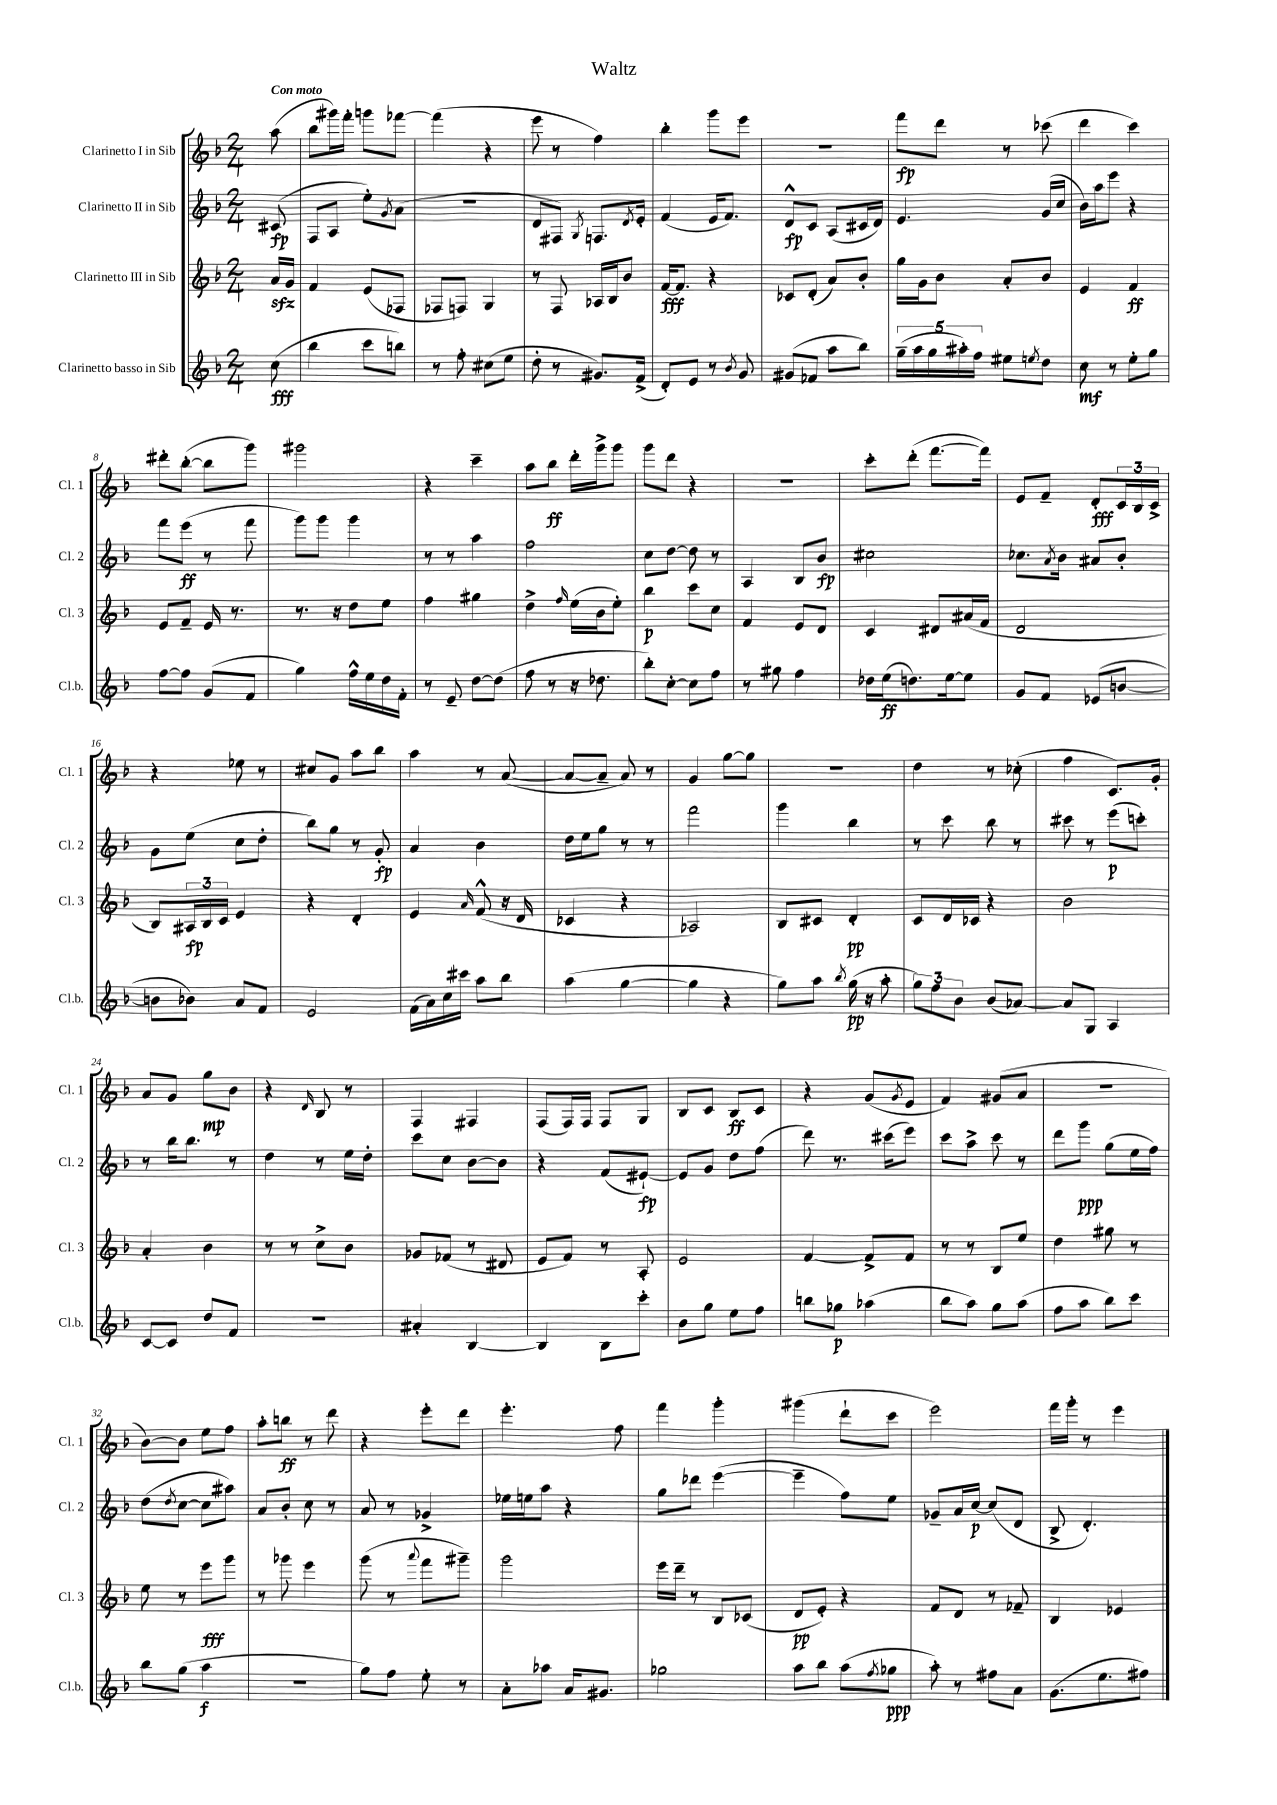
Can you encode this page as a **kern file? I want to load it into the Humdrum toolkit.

**kern	**dynam	**kern	**dynam	**kern	**dynam	**kern	**dynam
*part4	*part4	*part3	*part3	*part2	*part2	*part1	*part1
*staff4	*staff4	*staff3	*staff3	*staff2	*staff2	*staff1	*staff1
*I"Clarinetto basso in Sib	*	*I"Clarinetto III in Sib	*	*I"Clarinetto II in Sib	*	*I"Clarinetto I in Sib	*
*I'Cl.b.	*	*I'Cl. 3	*	*I'Cl. 2	*	*I'Cl. 1	*
*clefG2	*	*clefG2	*	*clefG2	*	*clefG2	*
*k[b-]	*	*k[b-]	*	*k[b-]	*	*k[b-]	*
*M2/4	*	*M2/4	*	*M2/4	*	*M2/4	*
=	=	=	=	=	=	=	=
!	!	!	!	!	!	!LO:TX:a:B:t=Con moto	!
(8cc\	fff	16azz/LL	.	(8c#X/	fp	(8aa\	.
.	.	16g/JJ	.	.	.	.	.
=1	=1	=1	=1	=1	=1	=1	=1
4bb-\	.	4f/	.	8F/L	.	8bb-\L	.
.	.	.	.	8A/J	.	16ggg#X\L)	.
.	.	.	.	.	.	16fff'\JJ	.
8ccc\L	.	(8e/L	.	8ee'\L)	.	8gggn\L	.
.	.	.	.	8qg/	.	.	.
8bbn\J)	.	8F-X/J	.	(8a\J	.	[8fff-X\J	.
=2	=2	=2	=2	=2	=2	=2	=2
8r	.	8F-X/L	.	2r	.	(4fff-\]	.
8ff'\	.	8Fn/J)	.	.	.	.	.
(8cc#X\L	.	4G/	.	.	.	4r	.
8ee\J	.	.	.	.	.	.	.
=3	=3	=3	=3	=3	=3	=3	=3
8dd'\	.	8r	.	8d/L	.	8eee\	.
8r	.	8F/	.	8F#X/J)	.	8r	.
.	.	.	.	8qG/	.	.	.
8.g#X/L)	.	16A-X/LL	.	8.Fn/L	.	4ff\)	.
.	.	16B-/J	.	.	.	.	.
.	.	8b-/J	.	.	.	.	.
.	.	.	.	8qd/	.	.	.
(16f^/Jk	.	.	.	16e'/Jk	.	.	.
=4	=4	=4	=4	=4	=4	=4	=4
8d'/L)	.	[16f/KL	fff	(4f/	.	4bb-'\	.
.	.	8.f/J]	.	.	.	.	.
8e/J	.	.	.	.	.	.	.
8r	.	4r	.	16e/KL	.	8ggg\L	.
.	.	.	.	8.f/J)	.	.	.
8qb-/	.	.	.	.	.	.	.
8g/	.	.	.	.	.	8eee\J	.
=5	=5	=5	=5	=5	=5	=5	=5
(8g#X/L	.	8c-X/L	.	8d^^/L	fp	2r	.
8f-X/J	.	(8d'/J	.	8c/J	.	.	.
8aa\L	.	8a/L)	.	(8A/L	.	.	.
8bb-\J)	.	8b-'/J	.	16c#X/L	.	.	.
.	.	.	.	16d/JJ)	.	.	.
=6	=6	=6	=6	=6	=6	=6	=6
(20gg~\LL	.	16gg\LL	.	4.e/	.	8fff\L	fp
20aa\	.	.	.	.	.	.	.
.	.	16g\J	.	.	.	.	.
20gg\	.	.	.	.	.	.	.
.	.	8b-\J	.	.	.	8ddd\J	.
20aa#X'\)	.	.	.	.	.	.	.
20ff\JJ	.	.	.	.	.	.	.
8ee#X\L	.	8a'/L	.	.	.	8r	.
8qeen/	.	.	.	.	.	.	.
8dd\J	.	8b-/J	.	(16g/LL	.	(8ccc-X\	.
.	.	.	.	16cc/JJ	.	.	.
=7	=7	=7	=7	=7	=7	=7	=7
8cc\	mf	4e/	.	16b-\LL)	.	4ddd\	.
.	.	.	.	16aa\J	.	.	.
8r	.	.	.	8eee\J	.	.	.
8ee'\L	.	4f/	ff	4r	.	4ccc\)	.
8gg\J	.	.	.	.	.	.	.
!!LO:LB:g=z
=8	=8	=8	=8	=8	=8	=8	=8
[8ff\L	.	8e/L	.	8fff\L	.	8ddd#X'\L	.
8ff\J]	.	8f~/J	.	(8eee\J	ff	([8bb-'\J	.
(8g/L	.	16e/	.	8r	.	8bb-\L]	.
.	.	8.r	.	.	.	.	.
8f/J	.	.	.	8fff\	.	8ggg\J)	.
=9	=9	=9	=9	=9	=9	=9	=9
4gg\)	.	8.r	.	8ggg\L)	.	2ggg#X\	.
.	.	.	.	8ggg\J	.	.	.
.	.	16r	.	.	.	.	.
16ff^^\LL	.	8dd\L	.	4ggg\	.	.	.
16ee\	.	.	.	.	.	.	.
16dd\	.	8ee\J	.	.	.	.	.
16f'\JJ	.	.	.	.	.	.	.
=10	=10	=10	=10	=10	=10	=10	=10
8r	.	4ff\	.	8r	.	4r	.
8e~/	.	.	.	8r	.	.	.
[8dd\L	.	4gg#X\	.	4aa\	.	4ccc~\	.
(8dd\J]	.	.	.	.	.	.	.
=11	=11	=11	=11	=11	=11	=11	=11
8ff\	.	4dd^\	.	2ff\	.	8aa\L	.
8r	.	.	.	.	.	8bb-\J	ff
.	.	16qqff/	.	.	.	.	.
16r	.	(16ee\LL	.	.	.	16ddd'\LL	.
8.dd-X\	.	16b-\J	.	.	.	16ggg^\J	.
.	.	8ee'\J)	.	.	.	8ggg\J	.
=12	=12	=12	=12	=12	=12	=12	=12
8bb-'\L)	.	4bb-\	p	8cc\L	.	8ggg\L	.
[8cc'\J	.	.	.	[8dd\J	.	8ddd\J	.
8cc\L]	.	8ccc\L	.	8dd\]	.	4r	.
8ff\J	.	8cc\J	.	8r	.	.	.
=13	=13	=13	=13	=13	=13	=13	=13
8r	.	4f/	.	4A/	.	2r	.
8gg#X\	.	.	.	.	.	.	.
4ff\	.	8e/L	.	8B-/L	.	.	.
.	.	8d/J	.	8b-/J	fp	.	.
=14	=14	=14	=14	=14	=14	=14	=14
16dd-X\LL	.	4c/	.	2cc#X\	.	8ccc'\L	.
(16ee\J	ff	.	.	.	.	.	.
8.ddn\)	.	.	.	.	.	(8ddd'\J	.
.	.	8d#X/L	.	.	.	[8.fff\L	.
[16ee\k	.	.	.	.	.	.	.
8ee\J]	.	(16a#X/L	.	.	.	.	.
.	.	16f/JJ	.	.	.	16fff\Jk])	.
=15	=15	=15	=15	=15	=15	=15	=15
8g/L	.	2d/	.	8.cc-X\L	.	8e/L	.
8f/J	.	.	.	.	.	8f~/J	.
.	.	.	.	8qa/	.	.	.
.	.	.	.	16b-\Jk	.	.	.
(8e-X/L	.	.	.	8a#X/L	.	8d'/L	fff
[8bn/J	.	.	.	8b-'/J	.	24c/L	.
.	.	.	.	.	.	24B-/	.
.	.	.	.	.	.	24c^/JJ	.
!!LO:LB:g=z
=16	=16	=16	=16	=16	=16	=16	=16
8bn\L]	.	8B-/L)	.	8g\L	.	4r	.
8b-X\J)	.	24A#X/L	fp	(8ee\J	.	.	.
.	.	24B-/	.	.	.	.	.
.	.	24c/JJ	.	.	.	.	.
8a/L	.	4e/	.	8cc\L	.	8ee-X\	.
8f/J	.	.	.	8dd'\J	.	8r	.
=17	=17	=17	=17	=17	=17	=17	=17
2e/	.	4r	.	8bb-\L)	.	8cc#X/L	.
.	.	.	.	8gg\J	.	8g/J	.
.	.	4d'/	.	8r	.	8aa\L	.
.	.	.	.	8g'/	fp	8bb-\J	.
=18	=18	=18	=18	=18	=18	=18	=18
(16f\LL	.	4e/	.	4a/	.	4aa\	.
16a\)	.	.	.	.	.	.	.
16cc\	.	.	.	.	.	.	.
16ccc#X\JJ	.	.	.	.	.	.	.
.	.	16qqa/	.	.	.	.	.
8aa\L	.	(8f^^/	.	4b-\	.	8r	.
8bb-\J	.	16r	.	.	.	([8a/	.
.	.	16d/	.	.	.	.	.
=19	=19	=19	=19	=19	=19	=19	=19
(4aa\	.	4c-X/	.	16dd\LL	.	8a/L_	.
.	.	.	.	16ee\J	.	.	.
.	.	.	.	8gg\J	.	8a~/J]	.
[4gg\	.	4r	.	8r	.	8a/)	.
.	.	.	.	8r	.	8r	.
=20	=20	=20	=20	=20	=20	=20	=20
4gg\]	.	2A-X/)	.	2fff\	.	4g/	.
4r	.	.	.	.	.	[8gg\L	.
.	.	.	.	.	.	8gg\J]	.
=21	=21	=21	=21	=21	=21	=21	=21
8gg\L)	.	8B-/L	.	4ggg\	.	2r	.
8aa\J	.	8c#X/J	.	.	.	.	.
8qbb-/	.	.	.	.	.	.	.
(16gg\	pp	4d'/	pp	4bb-\	.	.	.
16r	.	.	.	.	.	.	.
8aa'\	.	.	.	.	.	.	.
=22	=22	=22	=22	=22	=22	=22	=22
12gg\L)	.	8c/L	.	8r	.	4dd\	.
12ff\	.	.	.	.	.	.	.
.	.	16d/L	.	8ccc\	.	.	.
12b-\J	.	.	.	.	.	.	.
.	.	16c-X/JJ	.	.	.	.	.
(8b-/L	.	4r	.	8bb-\	.	8r	.
[8a-X/J)	.	.	.	8r	.	(8cc-X'\	.
=23	=23	=23	=23	=23	=23	=23	=23
8a-/L]	.	2b-\	.	8ccc#X\	.	4ff\	.
8G/J	.	.	.	8r	.	.	.
4A/	.	.	.	(8eee\L	p	8.c/L)	.
.	.	.	.	8cccn'\J)	.	.	.
.	.	.	.	.	.	16g'/Jk	.
!!LO:LB:g=z
=24	=24	=24	=24	=24	=24	=24	=24
[8c/L	.	4a'/	.	8r	.	8a/L	.
8c/J]	.	.	.	16bb-\KL	.	8g/J	.
.	.	.	.	8.bb-\J	.	.	.
8dd/L	.	4b-\	.	.	.	8gg\L	mp
8f/J	.	.	.	8r	.	8b-\J	.
=25	=25	=25	=25	=25	=25	=25	=25
2r	.	8r	.	4dd\	.	4r	.
.	.	8r	.	.	.	.	.
.	.	.	.	.	.	16qqd/	.
.	.	8cc^\L	.	8r	.	8B-/	.
.	.	8b-\J	.	16ee\LL	.	8r	.
.	.	.	.	16dd'\JJ	.	.	.
=26	=26	=26	=26	=26	=26	=26	=26
4a#X'/	.	8g-X/L	.	8ccc\L	.	4F/	.
.	.	(8f-X/J	.	8cc\J	.	.	.
[4B-/	.	8r	.	[8b-\L	.	4F#X/	.
.	.	8d#X/	.	8b-\J]	.	.	.
=27	=27	=27	=27	=27	=27	=27	=27
4B-/]	.	8e/L	.	4r	.	(8F/L	.
.	.	8f/J)	.	.	.	16F/L)	.
.	.	.	.	.	.	16F/JJ	.
8B-\L	.	8r	.	(8f/L	.	8F/L	.
8ccc'\J	.	8A'/	.	[8e#X`/J)	fp	8G/J	.
=28	=28	=28	=28	=28	=28	=28	=28
8b-\L	.	2e/	.	8e#/L]	.	8B-/L	.
8gg\J	.	.	.	8g/J	.	8c/J	.
8ee\L	.	.	.	8dd\L	.	8B-/L	ff
8ff\J	.	.	.	(8ff\J	.	8c/J	.
=29	=29	=29	=29	=29	=29	=29	=29
8bbn\L	.	[4f/	.	8ddd\)	.	4r	.
8gg-X\J	p	.	.	8.r	.	.	.
(4aa-X\	.	8f^/L]	.	.	.	(8g/L	.
.	.	.	.	(16ccc#X\KL	.	.	.
.	.	.	.	.	.	8qg/	.
.	.	8f/J	.	8eee\J)	.	8e/J	.
=30	=30	=30	=30	=30	=30	=30	=30
8bb-\L	.	8r	.	8ccc\L	.	4f/)	.
8aa\J)	.	8r	.	8aa^\J	.	.	.
8gg\L	.	8B-/L	.	8ccc\	.	(8g#X/L	.
(8aa\J	.	8ee/J	.	8r	.	8a/J	.
=31	=31	=31	=31	=31	=31	=31	=31
8ff\L	.	4dd\	.	8ddd\L	.	2r	.
8aa\J	.	.	.	8ggg\J	ppp	.	.
8bb-\L)	.	8gg#X\	.	(8gg\L	.	.	.
8ccc\J	.	8r	.	16ee\L	.	.	.
.	.	.	.	16ff\JJ)	.	.	.
!!LO:LB:g=z
=32	=32	=32	=32	=32	=32	=32	=32
8bb-\L	.	8ee\	.	(8dd\L	.	[8b-\L)	.
.	.	.	.	8qdd/	.	.	.
(8gg\J	.	8r	.	[8cc\J	.	8b-\J]	.
4aa\	f	8eee\L	fff	8cc\L]	.	8ee\L	.
.	.	8ggg\J	.	8aa#X\J)	.	8ff\J	.
=33	=33	=33	=33	=33	=33	=33	=33
2r	.	8r	.	8a/L	.	8aa'\L	.
.	.	8ggg-X\	.	8b-'/J	.	8bbn\J	ff
.	.	4eee\	.	8cc\	.	8r	.
.	.	.	.	8r	.	8ddd\	.
=34	=34	=34	=34	=34	=34	=34	=34
8gg\L)	.	(8ggg\	.	8a/	.	4r	.
8ff\J	.	8r	.	8r	.	.	.
.	.	8qqaaa/	.	.	.	.	.
8ee'\	.	8fff\L	.	4g-X^/	.	8eee'\L	.
8r	.	8ggg#X~\J)	.	.	.	8ddd\J	.
=35	=35	=35	=35	=35	=35	=35	=35
8a'\L	.	2ggg\	.	16ee-X\LL	.	4.eee'\	.
.	.	.	.	16een\J	.	.	.
8aa-X\J	.	.	.	8aa\J	.	.	.
16a/KL	.	.	.	4r	.	.	.
8.g#X/J	.	.	.	.	.	.	.
.	.	.	.	.	.	8ff\	.
=36	=36	=36	=36	=36	=36	=36	=36
2gg-X\	.	16eee\LL	.	8gg\L	.	4fff\	.
.	.	16ddd~\JJ	.	.	.	.	.
.	.	8r	.	8ddd-X\J	.	.	.
.	.	8B-/L	.	([4eee\	.	4ggg'\	.
.	.	(8c-X/J	.	.	.	.	.
=37	=37	=37	=37	=37	=37	=37	=37
8aa\L	.	8d/L	pp	4eee~\]	.	(4ggg#X\	.
8bb-\J	.	8e'/J)	.	.	.	.	.
(8aa\L	.	4r	.	8ff\L)	.	8ddd`\L	.
8qff/	.	.	.	.	.	.	.
8gg-X\J	ppp	.	.	8ee\J	.	8ccc\J	.
=38	=38	=38	=38	=38	=38	=38	=38
8aa'\)	.	8f/L	.	8g-X~/L	.	2eee\)	.
8r	.	8d/J	.	16a/L	.	.	.
.	.	.	.	[16cc/JJ	p	.	.
8ff#X\L	.	8r	.	(8cc/L]	.	.	.
8a\J	.	8f-X~/	.	8d/J	.	.	.
=39	=39	=39	=39	=39	=39	=39	=39
(8.g\L	.	4B-/	.	8B-^/	.	16fff\LL	.
.	.	.	.	.	.	16ggg'\JJ	.
.	.	.	.	4.d'/)	.	8r	.
8.ee\	.	.	.	.	.	.	.
.	.	4e-X/	.	.	.	4eee\	.
8ff#X\J)	.	.	.	.	.	.	.
==	==	==	==	==	==	==	==
*-	*-	*-	*-	*-	*-	*-	*-
